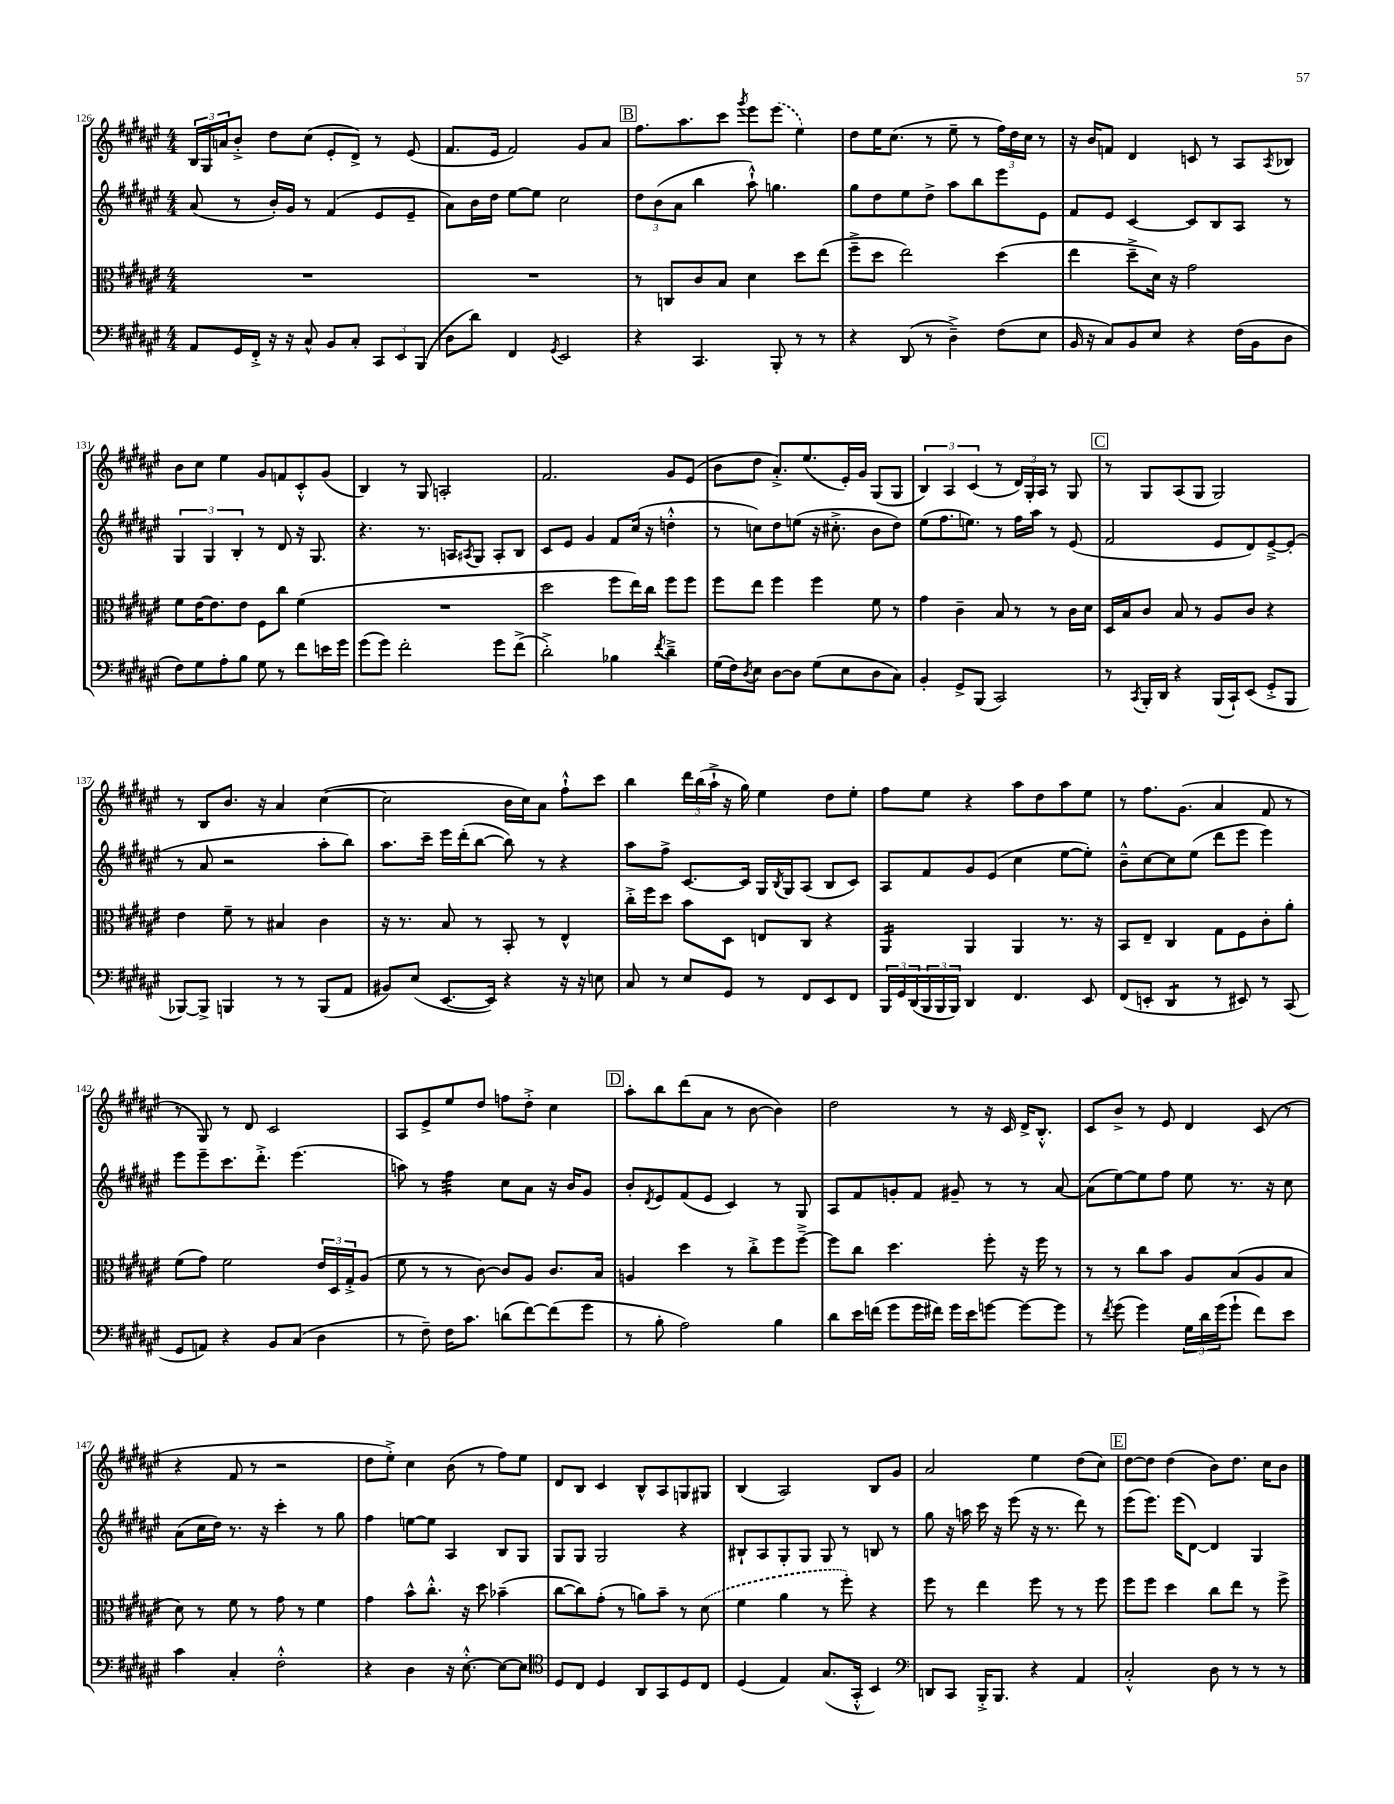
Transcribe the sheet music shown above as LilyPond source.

<<
\new StaffGroup <<
\new Staff = "s0" {
    \clef treble \key fis \major \numericTimeSignature \time 4/4
    \tuplet 3/2 { b16 gis16 a'16 } b'8-.-> dis''8 cis''8( eis'8-. dis'8->) r8 eis'8( |
    fis'8. eis'16 fis'2) gis'8 ais'8 |
    \mark \markup { \box "B" } fis''8. ais''8. cis'''8 \acciaccatura { gis'''8 } eis'''8 \once \slurDashed eis'''8( eis''4) |
    dis''8 eis''16 cis''8.( r8 eis''8-- r8 \tuplet 3/2 { fis''16) dis''16 cis''16 } r8 |
    r16 b'16 f'8 dis'4 c'8 r8 ais8 \acciaccatura { ais8 } bes8 |
    b'8 cis''8 eis''4 gis'8 f'8 cis'8-.-^ gis'8( |
    b4) r8 gis8 a2-. |
    fis'2. gis'8 eis'8( |
    b'8 dis''8 ais'8.-.->) eis''8.( eis'16-.) gis'16 gis8( gis8 |
    \tuplet 3/2 { b4) ais4 cis'4( } r8 \tuplet 3/2 { dis'16) gis16-. ais16 } r8 gis8 |
    \mark \markup { \box "C" } r8 gis8 ais8( gis8 gis2) |
    r8 b8 b'8. r16 ais'4 cis''4~( |
    cis''2 b'16 cis''16) ais'8 fis''8-!-^ cis'''8 |
    b''4 \tuplet 3/2 { dis'''16 b''16( ais''16-!-> } r16 gis''16) eis''4 dis''8 eis''8-. |
    fis''8 eis''8 r4 ais''8 dis''8 ais''8 eis''8 |
    r8 fis''8. gis'8.( ais'4 fis'8 r8 |
    r8 gis8) r8 dis'8 cis'2 |
    ais8 eis'8-> eis''8 dis''8 f''8 dis''8-.-> cis''4 |
    \mark \markup { \box "D" } ais''8-. b''8 dis'''8( ais'8 r8 b'8~ b'4) |
    dis''2 r8 r16 cis'16 dis'16-> b8.-.-^ |
    cis'8 b'8-> r8 eis'8 dis'4 cis'8( r8 |
    r4 fis'8 r8 r2 |
    dis''8 eis''8-.->) cis''4 b'8( r8 fis''8) eis''8 |
    dis'8 b8 cis'4 b8-^ ais8 g8 gis8 |
    b4( ais2) b8 gis'8 |
    ais'2 eis''4 dis''8( cis''8) |
    \mark \markup { \box "E" } dis''8~ dis''8 dis''4( b'8) dis''8. cis''16 b'8 \bar "|." |
}
\new Staff = "s1" {
    \clef treble \key fis \major \numericTimeSignature \time 4/4
    ais'8( r8 b'16-.) gis'16 r8 fis'4( eis'8 eis'8-- |
    ais'8) b'16 dis''16 eis''8~ eis''8 cis''2 |
    \mark \markup { \box "B" } \tuplet 3/2 { dis''8 b'8( ais'8 } b''4 ais''8-!-^) g''4. |
    gis''8 dis''8 eis''8 dis''8-> ais''8 b''8 eis'''8 eis'8 |
    fis'8 eis'8 cis'4~ cis'8 b8 ais8 r8 |
    \tuplet 3/2 { gis4 gis4 b4-. } r8 dis'8 r16 gis8. |
    r4. r8. a16 \acciaccatura { ais8 } gis8 ais8-. b8 |
    cis'8 eis'8 gis'4 fis'8 cis''16( r16 d''4-.-^ |
    r8 c''8) dis''8 e''8( r16 cis''8.-.-> b'8 dis''8) |
    eis''8( fis''8. e''8.) r8 fis''16 ais''16 r8 eis'8( |
    \mark \markup { \box "C" } fis'2 eis'8 dis'8) eis'8~---> eis'8-.( |
    r8 ais'8 r2 ais''8-. b''8) |
    ais''8. cis'''16-- eis'''16 dis'''16-.( b''8~ b''8) r8 r4 |
    ais''8 fis''8-> cis'8.~ cis'16 gis16 \acciaccatura { b8 } gis16 ais8( b8 cis'8) |
    ais8 fis'8 gis'8 eis'8( cis''4 eis''8~ eis''8-.) |
    b'8---^ cis''8~ cis''8 eis''8( dis'''8 eis'''8 eis'''4) |
    eis'''8 eis'''8-- cis'''8. dis'''8.-.-> eis'''4.( |
    a''8) r8 fis''4:32 cis''8 ais'8 r16 b'16 gis'8 |
    \mark \markup { \box "D" } b'8-. \acciaccatura { dis'8 } eis'8 fis'8( eis'8 cis'4) r8 gis8 |
    ais8 fis'8 g'8-. fis'8 gis'8-- r8 r8 ais'8~ |
    ais'8( eis''8~) eis''8 fis''8 eis''8 r8. r16 cis''8 |
    ais'8( cis''16 dis''16) r8. r16 cis'''4-. r8 gis''8 |
    fis''4 e''8~ e''8 ais4 b8 gis8 |
    gis8 gis8 gis2 r4 |
    bis8-! ais8 gis8-. gis8 gis8 r8 b8 r8 |
    gis''8 r16 a''16 cis'''16 r16 eis'''8( r16 r8. dis'''8) r8 |
    \mark \markup { \box "E" } eis'''8( eis'''8.) eis'''16( dis'8~) dis'4 gis4 \bar "|." |
}
\new Staff = "s2" {
    \clef alto \key fis \major \numericTimeSignature \time 4/4
    R1 |
    R1 |
    \mark \markup { \box "B" } r8 c8 cis'8 b8 dis'4 dis''8 eis''8( |
    fis''8---> dis''8 eis''2) dis''4( |
    eis''4 dis''8---> dis'16) r16 gis'2 |
    fis'8 eis'16~ eis'8. eis'8 fis8 cis''8 fis'4( |
    R1 |
    dis''2 fis''8 eis''16) cis''16 fis''8 fis''8 |
    fis''8 eis''8 fis''4 fis''4 fis'8 r8 |
    gis'4 cis'4-- b8 r8 r8 cis'16 dis'16 |
    \mark \markup { \box "C" } dis16 b16 cis'8 b8 r8 ais8 cis'8 r4 |
    eis'4 fis'8-- r8 bis4 cis'4 |
    r16 r8. b8 r8 b,8-. r8 eis4-^ |
    cis''16-.-> fis''16 dis''8 b'8 dis8 e8 cis8 r4 |
    ais,4:16 ais,4 ais,4 r8. r16 |
    b,8 eis8-- cis4 gis8 fis8 cis'8-. ais'8-. |
    fis'8( gis'8) fis'2 \tuplet 3/2 { eis'16 dis16 gis16-.-> } ais8( |
    fis'8 r8 r8 cis'8~) cis'8 ais8 cis'8. b16 |
    \mark \markup { \box "D" } a4 dis''4 r8 cis''8-.-> fis''8 fis''8~---> |
    fis''8 cis''8 dis''4. fis''8-. r16 fis''16 r8 |
    r8 r8 cis''8 b'8 ais8 b8( ais8 b8 |
    dis'8) r8 fis'8 r8 gis'8 r8 fis'4 |
    gis'4 b'8-^ cis''8.-.-^ r16 dis''8 bes'4--( |
    cis''8~ cis''8) gis'8-.( r8 a'8) b'8-- r8 \once \slurDashed dis'8( |
    fis'4 ais'4 r8 fis''8-.) r4 |
    fis''8 r8 eis''4 fis''8 r8 r8 fis''8 |
    \mark \markup { \box "E" } fis''8 fis''8 dis''4 cis''8 eis''8 r8 fis''8-> \bar "|." |
}
\new Staff = "s3" {
    \clef bass \key fis \major \numericTimeSignature \time 4/4
    ais,8 gis,16 fis,16-.-> r16 r16 cis8-^ b,8 cis8-. \tuplet 3/2 { cis,8 eis,8 b,,8( } |
    dis8 dis'8) fis,4 \acciaccatura { gis,8 } eis,2 |
    \mark \markup { \box "B" } r4 cis,4. b,,8-. r8 r8 |
    r4 dis,8( r8 dis4--->) fis8( eis8 |
    b,16 r16 cis8) b,8 eis8 r4 fis16( b,16 dis8 |
    fis8) gis8 ais8-. b8 gis8 r8 fis'8 e'16 gis'16 |
    gis'8( gis'8) fis'2-. gis'8 fis'8->( |
    dis'2-.->) bes4 \acciaccatura { fis'8 } dis'4---> |
    gis16( fis16) \acciaccatura { dis8 } eis8 dis8~ dis8 gis8( eis8 dis8 cis8) |
    b,4-. gis,8-> b,,8( cis,2) |
    \mark \markup { \box "C" } r8 \acciaccatura { cis,8 } b,,16-. dis,16 r4 b,,16( cis,16-!) eis,8( gis,8-.-> b,,8 |
    bes,,8~) bes,,8-> b,,4 r8 r8 b,,8( ais,8 |
    bis,8) eis8( eis,8.~ eis,16) r4 r16 r16 e8 |
    cis8 r8 eis8 gis,8 r8 fis,8 eis,8 fis,8 |
    \tuplet 3/2 { b,,16 gis,16 dis,16( } \tuplet 3/2 { b,,16 b,,16 b,,16) } dis,4 fis,4. eis,8 |
    fis,8( e,8-. dis,4:8 r8 eis,8) r8 cis,8( |
    gis,8 a,8) r4 b,8 cis8( dis4 |
    r8 fis8--) fis16 cis'8. d'8( fis'8~) fis'8( gis'8 |
    \mark \markup { \box "D" } r8 b8-. ais2) b4 |
    dis'8 eis'16 f'16( gis'8 gis'16 fis'16) gis'16 eis'16 g'8~ g'8~ g'8 |
    r8 \acciaccatura { fis'8 } gis'8( gis'4) \tuplet 3/2 { gis16 dis'16 gis'16( } gis'8-! fis'8) eis'8 |
    cis'4 cis4-. fis2-.-^ |
    r4 dis4 r16 eis8.~-.-^ eis8~ eis8 |
    \clef tenor dis8 cis8 dis4 ais,8 gis,8 dis8 cis8 |
    dis4( eis4) gis8.( gis,16-.-^ b,4) |
    \clef bass d,8 cis,8 b,,16-.-> b,,8. r4 ais,4 |
    \mark \markup { \box "E" } cis2-.-^ dis8 r8 r8 r8 \bar "|." |
}
>>
>>
\layout { \context { \Score currentBarNumber = #126 } }
